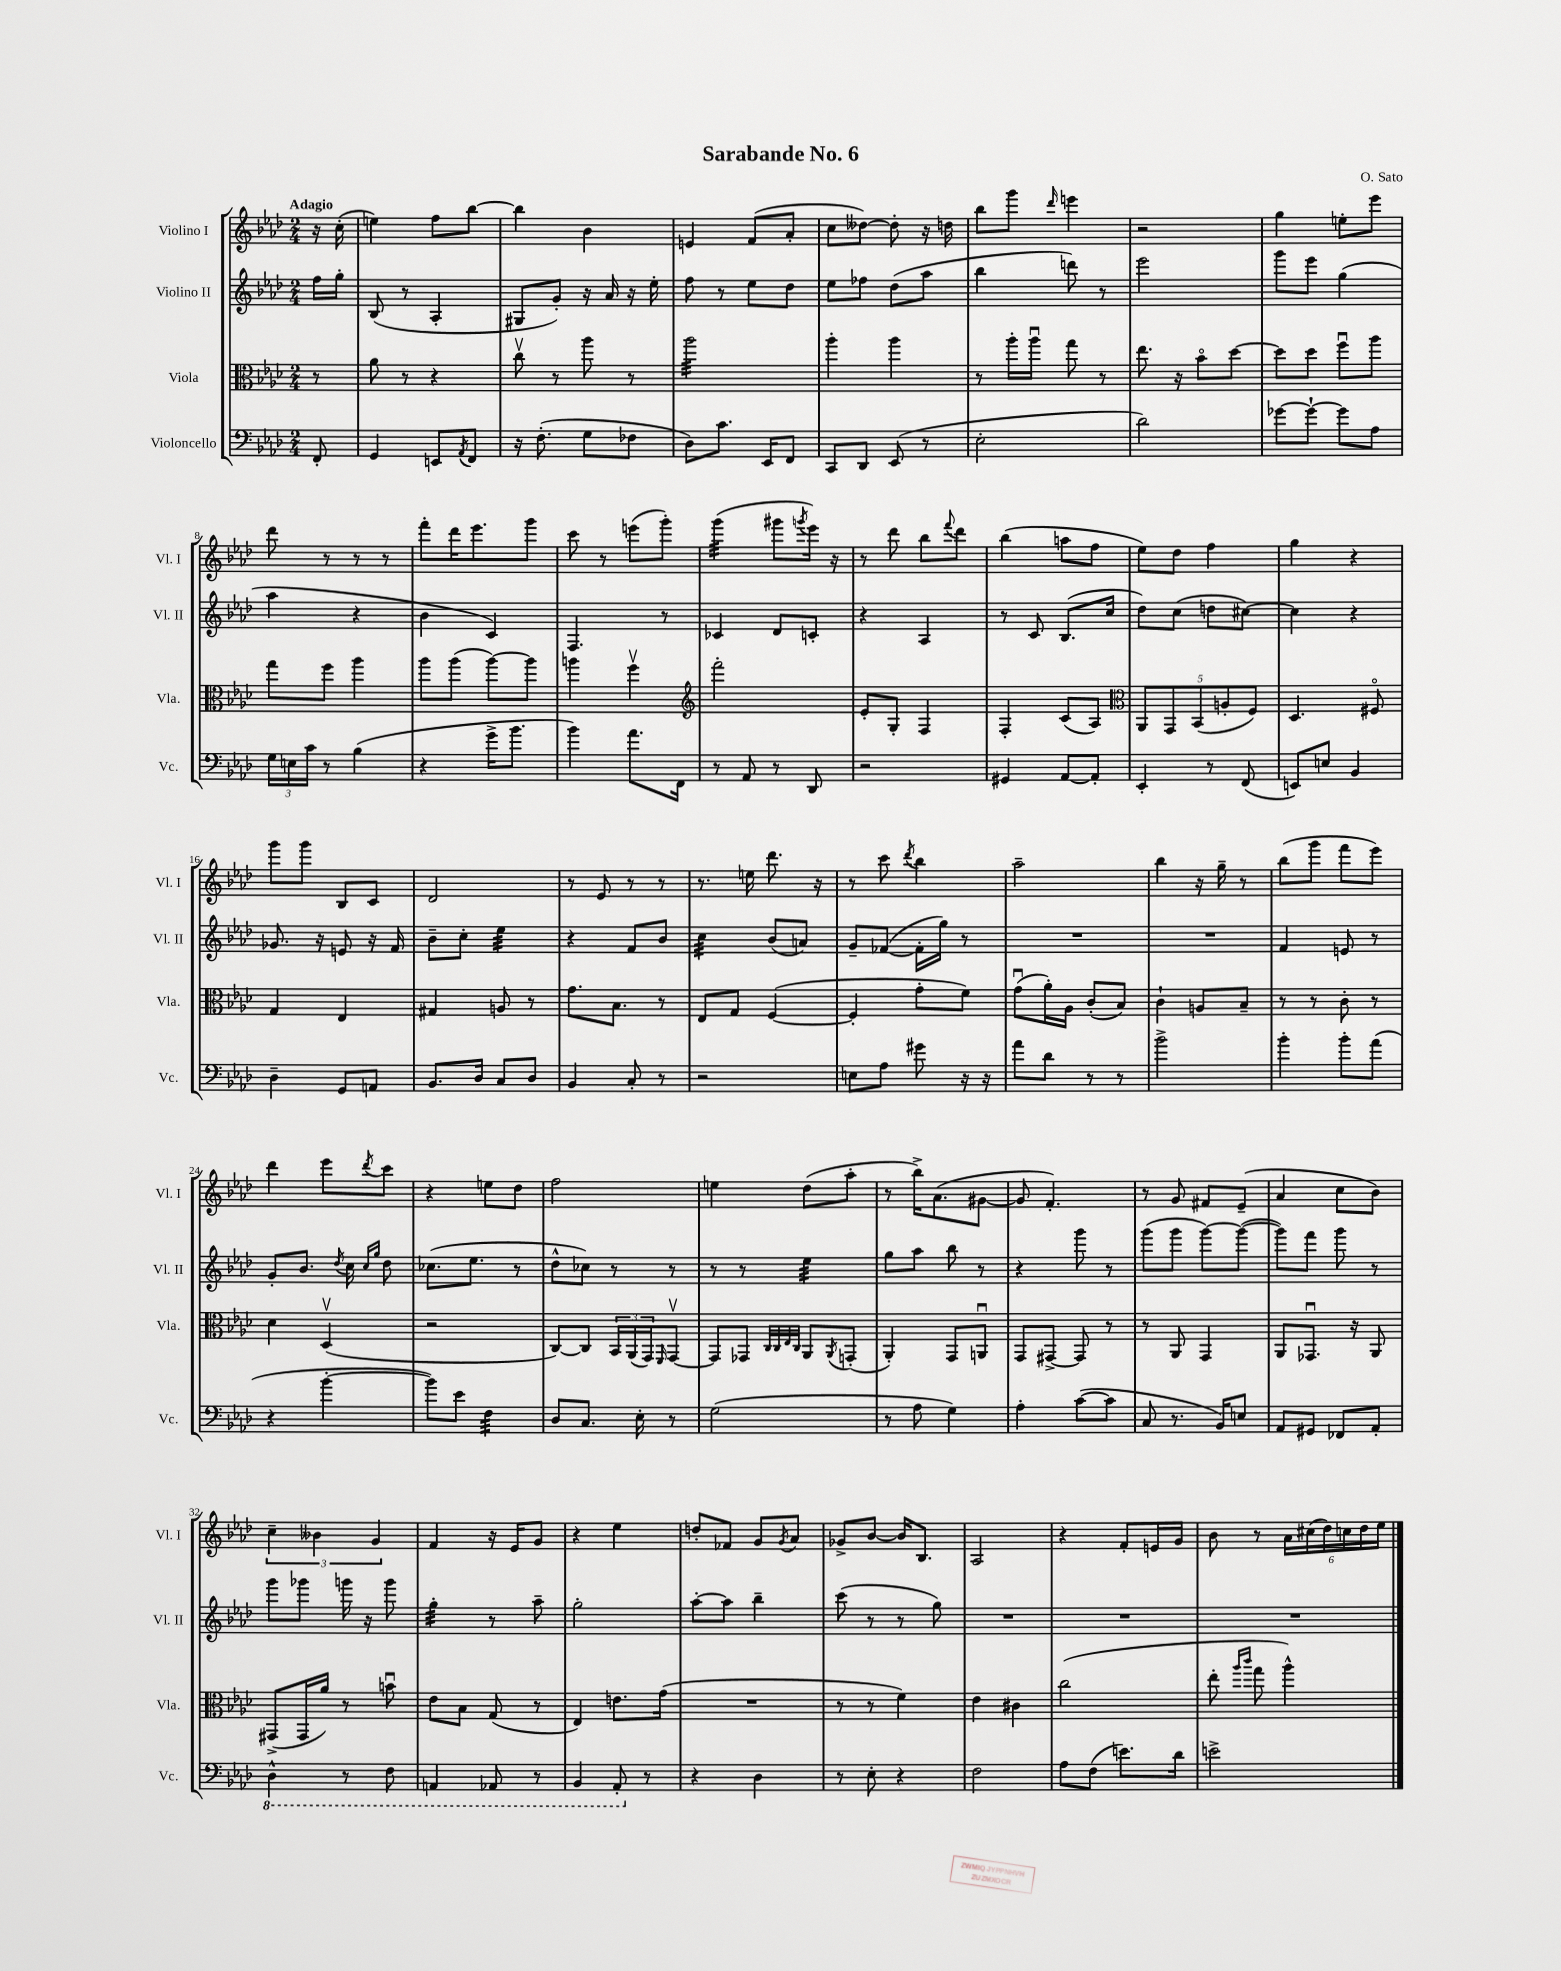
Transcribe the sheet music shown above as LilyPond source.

\header { title = "Sarabande No. 6" composer = "O. Sato" }
<<
\new StaffGroup <<
\new Staff = "s0" \with { instrumentName = "Violino I" shortInstrumentName = "Vl. I" } {
    \clef treble \key aes \major \numericTimeSignature \time 2/4 \partial 8 \tempo "Adagio"
    r16 c''16-.( |
    e''4) f''8 bes''8~ |
    bes''4 bes'4 |
    e'4 f'8( aes'8-. |
    c''8 deses''8~) deses''8-. r16 d''16 |
    bes''8 g'''8 \grace { des'''16 } e'''4 |
    r2 |
    g''4 e''8-. ees'''8 |
    des'''8 r8 r8 r8 |
    f'''8-. des'''16 ees'''8. g'''8 |
    c'''8 r8 e'''8( g'''8-.) |
    g'''4:32( gis'''8 \acciaccatura { g'''8 } ees'''16) r16 |
    r8 des'''8 bes''8 \appoggiatura { f'''8 } des'''8 |
    bes''4( a''8 f''8 |
    ees''8) des''8 f''4 |
    g''4 r4 |
    g'''8 g'''8 bes8 c'8 |
    des'2 |
    r8 ees'8 r8 r8 |
    r8. e''16 des'''8. r16 |
    r8 c'''8 \acciaccatura { des'''8 } bes''4 |
    aes''2-- |
    bes''4 r16 g''16-- r8 |
    bes''8( g'''8 f'''8 ees'''8) |
    des'''4 ees'''8 \acciaccatura { des'''8 } c'''8 |
    r4 e''8 des''8 |
    f''2 |
    e''4 des''8( aes''8-. |
    r8 bes''16->) aes'8.( gis'8~ |
    gis'8 f'4.-.) |
    r8 g'8 fis'8 ees'8--( |
    aes'4 c''8 bes'8) |
    \tuplet 3/2 { c''4-- beses'4 g'4 } |
    f'4 r16 ees'16 g'8 |
    r4 ees''4 |
    d''8-. fes'8 g'8 \acciaccatura { g'8 } aes'8 |
    ges'8-> bes'8~ bes'16 bes8. |
    aes2 |
    r4 f'8-. e'16 g'16 |
    bes'8 r8 \tuplet 6/4 { aes'16 cis''16( des''16) c''16 des''16 ees''16 } \bar "|." |
}
\new Staff = "s1" \with { instrumentName = "Violino II" shortInstrumentName = "Vl. II" } {
    \clef treble \key aes \major \numericTimeSignature \time 2/4 \partial 8
    f''16 g''16-. |
    bes8( r8 aes4-. |
    gis8 g'8-.) r16 aes'16 r16 ees''16-. |
    f''8 r8 ees''8 des''8 |
    ees''8 fes''8 des''8( aes''8 |
    bes''4 d'''8) r8 |
    ees'''2 |
    g'''8 ees'''8 g''4( |
    aes''4 r4 |
    bes'4 c'4) |
    f4. r8 |
    ces'4 des'8 c'8-. |
    r4 aes4 |
    r8 c'8 bes8.( c''16 |
    des''8) c''8( d''8 cis''8~) |
    cis''4 r4 |
    ges'8. r16 e'8 r16 f'16 |
    bes'8-- c''8-. ees''4:32 |
    r4 f'8 bes'8 |
    c''4:32 bes'8( a'8) |
    g'8-- fes'8~( fes'16-. g''16) r8 |
    R2 |
    R2 |
    f'4 e'8 r8 |
    g'8-. bes'8. \acciaccatura { des''8 } c''16 \grace { c''16 g''16 } des''8 |
    ces''8.( ees''8. r8 |
    des''8-^ ces''8) r8 r8 |
    r8 r8 ees''4:32 |
    g''8 aes''8 bes''8 r8 |
    r4 g'''8 r8 |
    g'''8( g'''8 g'''8~) g'''8~( |
    g'''8) f'''8 g'''8 r8 |
    g'''8 ges'''8 g'''16 r16 g'''8 |
    g''4:32-. r8 aes''8-- |
    g''2-. |
    aes''8~-. aes''8 bes''4-- |
    c'''8( r8 r8 g''8) |
    R2 |
    R2 |
    R2 \bar "|." |
}
\new Staff = "s2" \with { instrumentName = "Viola" shortInstrumentName = "Vla." } {
    \clef alto \key aes \major \numericTimeSignature \time 2/4 \partial 8
    r8 |
    aes'8 r8 r4 |
    c''8\upbow r8 aes''8 r8 |
    aes''2:32 |
    aes''4-. aes''4 |
    r8 aes''16-. aes''16\downbow g''8 r8 |
    ees''8. r16 bes'8\flageolet des''8~ |
    des''8 des''8 f''8\downbow aes''8 |
    g''8 f''8 aes''4 |
    aes''8 aes''8( aes''8~) aes''8 |
    a''4 f''4\upbow |
    \clef treble f'''2-. |
    ees'8-. g8-. f4 |
    f4-. c'8( aes8) |
    \clef alto \tuplet 5/4 { aes,8 g,8 bes,8( a8-. f8) } |
    des4. fis8\flageolet |
    g4 ees4 |
    gis4 a8 r8 |
    g'8. bes8. r8 |
    ees8 g8 f4~( |
    f4-. g'8-. f'8) |
    g'8\downbow( aes'16-.) aes16 c'8-.( bes8) |
    c'4-! a8 bes8-- |
    r8 r8 c'8-. r8 |
    des'4 des4\upbow( |
    r2 |
    c8~) c8 \tuplet 3/2 { bes,16 aes,16( g,16) } \grace { f,16 } g,8~\upbow |
    g,8 ges,8 \grace { c32 c32 ees32 c32 } aes,8 \acciaccatura { aes,8 } g,8-.( |
    aes,4-.) g,8 a,8\downbow |
    g,8 gis,8~-> gis,8 r8 |
    r8 aes,8 g,4 |
    aes,8 ges,8.\downbow r16 aes,8 |
    gis,8->( gis,16 aes'16) r8 b'8\downbow |
    ees'8 bes8 g8( r8 |
    ees4) e'8. g'16( |
    R2 |
    r8 r8 f'4) |
    ees'4 cis'4 |
    c''2( |
    ees''8-. \grace { aes''16 c'''16 } g''8 aes''4-^) \bar "|." |
}
\new Staff = "s3" \with { instrumentName = "Violoncello" shortInstrumentName = "Vc." } {
    \clef bass \key aes \major \numericTimeSignature \time 2/4 \partial 8
    f,8-. |
    g,4 e,8 \acciaccatura { aes,8 } f,8 |
    r16 f8.-.( g8 fes8 |
    des8) c'8. ees,16 f,8 |
    c,8 des,8 ees,8( r8 |
    ees2-. |
    des'2) |
    ges'8~ ges'8~-! ges'8 aes8 |
    \tuplet 3/2 { g16 e16 c'16 } r8 bes4( |
    r4 g'16-> bes'8. |
    bes'4) aes'8. f,16 |
    r8 aes,8 r8 des,8 |
    r2 |
    gis,4 aes,8~ aes,8-. |
    ees,4-. r8 f,8( |
    e,8) e8 bes,4 |
    des4-- g,8 a,8 |
    bes,8. des16 c8 des8 |
    bes,4 c8-. r8 |
    r2 |
    e8 aes8 gis'8 r16 r16 |
    aes'8 des'8 r8 r8 |
    bes'2-> |
    bes'4-. bes'8-. aes'8( |
    r4 bes'4~-. |
    bes'8) ees'8 f4:32 |
    des8 c8. ees16-. r8 |
    g2( |
    r8 aes8 g4) |
    aes4-. c'8~( c'8 |
    c8 r8. bes,16) e8 |
    aes,8 gis,8 fes,8 aes,8-. |
    \ottava #-1 des,4-^ r8 f,8 |
    a,,4 aes,,8 r8 |
    bes,,4 aes,,8-. \ottava #0 r8 |
    r4 des4 |
    r8 ees8-. r4 |
    f2 |
    aes8 f8( e'8.) des'16 |
    e'2-> \bar "|." |
}
>>
>>
